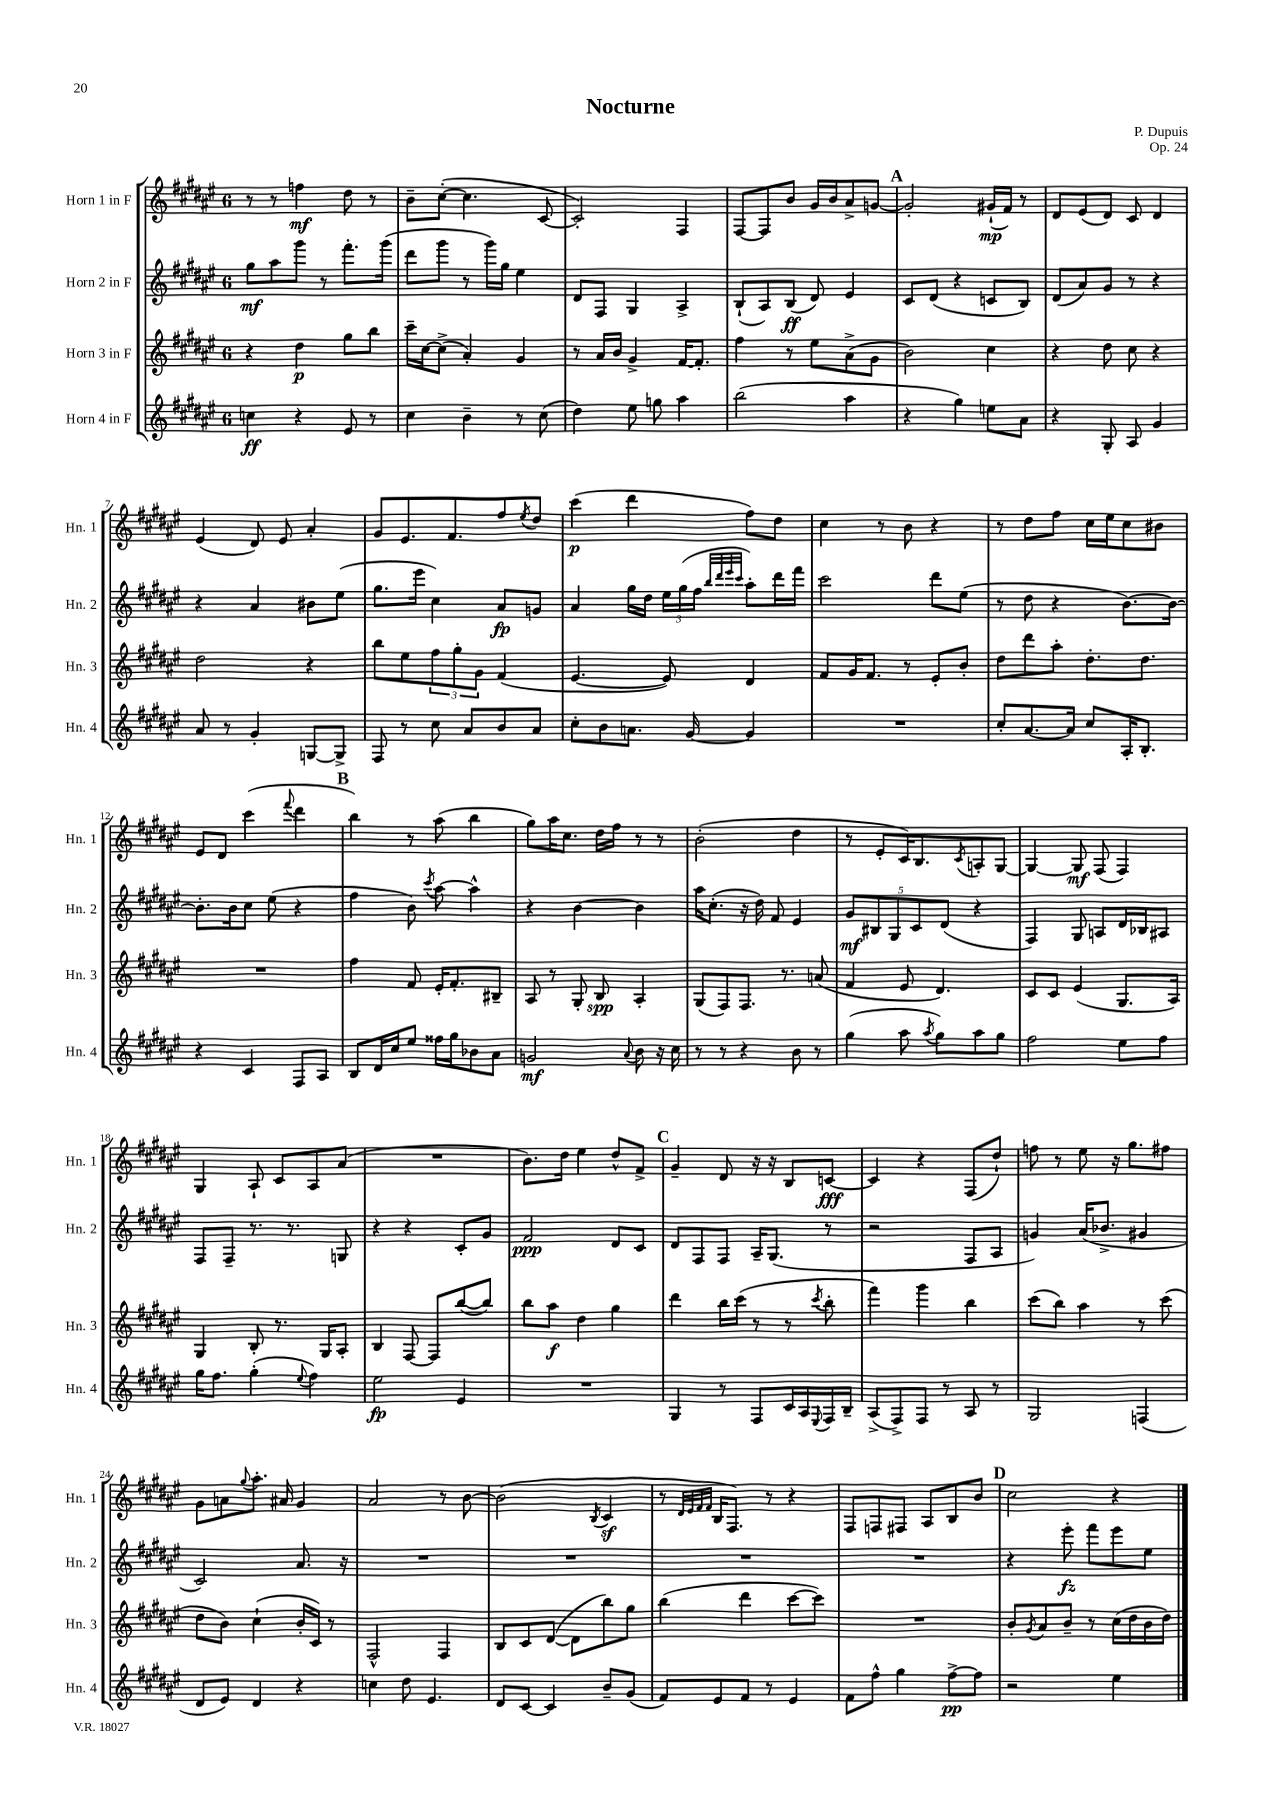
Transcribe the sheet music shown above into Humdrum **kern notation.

**kern	**kern	**kern	**kern
*staff4	*staff3	*staff2	*staff1
*clefG2	*clefG2	*clefG2	*clefG2
*k[f#c#g#d#a#e#]	*k[f#c#g#d#a#e#]	*k[f#c#g#d#a#e#]	*k[f#c#g#d#a#e#]
*M6/8	*M6/8	*M6/8	*M6/8
4cc	4r	8gg#	8r
.	.	8aa#	8r
4r	4dd#	8ggg#	4ff
.	.	8r	.
8e#	8gg#	8.fff#'	8dd#
8r	8bb	.	8r
.	.	(16ggg#	.
=	=	=	=
4cc#	16ccc#~	8ddd#	8b~
.	[16cc#	.	.
.	(8cc#^]	8ggg#	([8cc#'
4b~	4a#')	8r	4.cc#]
.	.	16ggg#)	.
.	.	16gg#	.
8r	4g#	4ee#	.
(8cc#	.	.	[8c#
=	=	=	=
4dd#)	8r	8d#	2c#'])
.	16a#	8F#	.
.	16b	.	.
8ee#	4g#^	4G#	.
8gg	.	.	.
4aa#	[16f#	4A#^	4F#
.	8.f#']	.	.
=	=	=	=
(2bb	4ff#	(8B`	[8F#
.	.	8A#)	8F#]
.	8r	(8B	8b
.	8ee#	8d#)	16g#
.	.	.	16b
4aa#	(8a#^	4e#	8a#^
.	8g#	.	[8g
=	=	=	=
4r	2b)	8c#	2g']
.	.	(8d#	.
4gg#)	.	4r	.
8ee	4cc#	8c	(16g#`
.	.	.	16f#)
8a#	.	8B)	8r
=	=	=	=
4r	4r	(8d#	8d#
.	.	8a#)	(8e#
8G#'	8dd#	8g#	8d#)
8A#	8cc#	8r	8c#
4g#	4r	4r	4d#
=	=	=	=
8a#	2dd#	4r	(4e#
8r	.	.	.
4g#'	.	4a#	8d#)
.	.	.	8e#
[8G	4r	8b#	4a#'
8G^]	.	(8ee#	.
=	=	=	=
8F#	8bb	8.gg#	8g#
8r	8ee#	.	8.e#
.	.	16eee#	.
8cc#	12ff#	4cc#)	.
.	.	.	8.f#
.	12gg#'	.	.
8a#	.	.	.
.	12g#	.	.
8b	(4f#	8a#	8ff#
.	.	.	8qee#
8a#	.	8g	8dd#
=	=	=	=
8cc#'	[4.e#	4a#	(4ccc#
8b	.	.	.
8.a	.	16gg#	4ddd#
.	.	16dd#	.
.	8e#])	24ee#	.
.	.	(24gg#	.
[16g#	.	.	.
.	.	24ff#	.
.	.	32qqbb	.
.	.	32qqddd#	.
.	.	32qqeee#	.
.	.	32qqccc#	.
4g#]	4d#	8aa#')	8ff#)
.	.	16ddd#	8dd#
.	.	16fff#	.
=	=	=	=
2.r	8f#	2ccc#	4cc#
.	16g#	.	.
.	8.f#	.	.
.	.	.	8r
.	8r	.	8b
.	8e#'	8ddd#	4r
.	8b'	(8ee#	.
=	=	=	=
8cc#'	8dd#	8r	8r
[8.a#	8ddd#	8dd#	8dd#
.	8aa#'	4r	8ff#
16a#]	.	.	.
8cc#	8.dd#'	.	16cc#
.	.	.	16ee#
16A#'	.	[8.b)	8cc#
8.B'	8.dd#	.	.
.	.	.	8b#
.	.	16b_	.
=	=	=	=
4r	2.r	8.b']	8e#
.	.	.	8d#
.	.	16b	.
4c#	.	8cc#	(4ccc#
.	.	(8ee#	.
.	.	.	8qqfff#
8F#	.	4r	4ddd#
8A#	.	.	.
=	=	=	=
8B	4ff#	4ff#	4bb)
16d#	.	.	.
16cc#	.	.	.
8ee#	8f#	8b)	8r
.	.	8qccc#	.
16ff##	16e#'	[8aa#	(8aa#
16gg#	8.f#'	.	.
8b-	.	4aa#^^]	4bb
8a#	8B#~	.	.
=	=	=	=
2g	8A#	4r	8gg#)
.	8r	.	16aa#
.	.	.	8.cc#
.	8G#'	[4b	.
.	8B	.	16dd#
.	.	.	16ff#
8qqa#	.	.	.
8b	4A#'	4b]	8r
16r	.	.	8r
16cc#	.	.	.
=	=	=	=
8r	(8G#	16aa#	(2b'
.	.	(8.cc#'	.
8r	8F#)	.	.
4r	8.F#	16r	.
.	.	16dd#)	.
.	.	8f#	.
.	8.r	.	.
8b	.	4e#	4dd#
8r	(8a	.	.
=	=	=	=
(4gg#	4f#	10g#	8r
.	.	10B#	.
.	.	.	8e#'
.	.	10G#	.
8aa#	8e#	.	16c#)
.	.	10c#	.
.	.	.	8.B
8qaa#	.	.	.
8gg#)	4.d#)	.	.
.	.	(10d#	.
.	.	.	8qc#
8aa#	.	4r	8A'
8gg#	.	.	[8G#
=	=	=	=
2ff#	8c#	4F#)	4G#_
.	8c#	.	.
.	(4e#	8G#	8G#]
.	.	8A	(8F#
8ee#	8.G#	16d#	4F#)
.	.	16B-	.
8ff#	.	8A#	.
.	16A#)	.	.
=	=	=	=
16gg#	4G#	8F#	4G#
8.ff#	.	.	.
.	.	8F#~	.
(4gg#'	8B'	8.r	8A#`
.	8.r	.	8c#
.	.	8.r	.
8qqee#	.	.	.
4ff#)	.	.	8A#
.	16G#	.	.
.	8A#'	8G	(8a#
=	=	=	=
2ee#	4B	4r	2.r
.	[8F#	4r	.
.	8F#]	.	.
4e#	([8bb	8c#'	.
.	8bb])	8g#	.
=	=	=	=
2.r	8bb	2f#	8.b)
.	8aa#	.	.
.	.	.	16dd#
.	4dd#	.	4ee#
.	4gg#	8d#	8dd#^^
.	.	8c#	8f#^
=	=	=	=
4G#	4ddd#	8d#	4g#~
.	.	8F#	.
8r	16bb	8F#	8d#
.	(16ccc#	.	.
8F#	8r	16A#~	16r
.	.	(8.G#	16r
16c#	8r	.	8B
16A#	.	.	.
8qqE#	8qccc#	.	.
16F#	8bb'	8r	[8c
16B~	.	.	.
=	=	=	=
(8A#^	4fff#)	2r	4c]
8F#^)	.	.	.
8F#	4ggg#	.	4r
8r	.	.	.
8A#	4bb	8F#	(8F#
8r	.	8A#	8dd#`)
=	=	=	=
2G#	(8ccc#	4g)	8ff
.	8bb)	.	8r
.	4aa#	(16a#	8ee#
.	.	8.b-^	.
.	.	.	16r
.	.	.	8.gg#
(4F	8r	4g#	.
.	(8ccc#	.	8ff#
=	=	=	=
8d#	8dd#	2c#)	8g#
8e#)	8b)	.	8a
.	.	.	8qqgg#
4d#	(4cc#`	.	8.aa#'
.	.	.	16a#
4r	16b'	8.a#	4g#
.	16c#)	.	.
.	8r	.	.
.	.	16r	.
=	=	=	=
4cc	2F#^^	2.r	2a#
8dd#	.	.	.
4.e#	.	.	.
.	4F#	.	8r
.	.	.	[8b
=	=	=	=
8d#	8B	2.r	(2b]
[8c#	8c#	.	.
4c#]	([8d#	.	.
.	8d#]	.	.
.	.	.	8qB
8b~	8bb)	.	4c#
(8g#	8gg#	.	.
=	=	=	=
8f#)	(4bb	2.r	8r
.	.	.	32qqd#
.	.	.	32qqe#
.	.	.	32qqf#
.	.	.	32qqf#
8e#	.	.	16B
.	.	.	8.F#)
8f#	4ddd#	.	.
8r	.	.	8r
4e#	[8ccc#	.	4r
.	8ccc#])	.	.
=	=	=	=
8f#	2.r	2.r	8F#
8ff#^^	.	.	8F
4gg#	.	.	8F#
.	.	.	8A#
[8ff#^	.	.	8B
8ff#]	.	.	8b
=	=	=	=
2r	8b'	4r	2cc#
.	8qg#	.	.
.	8a#	.	.
.	8b~	8eee#'	.
.	8r	8fff#	.
4ee#	(16cc#	8eee#	4r
.	16dd#	.	.
.	16b	8ee#	.
.	16dd#)	.	.
==	==	==	==
*-	*-	*-	*-
